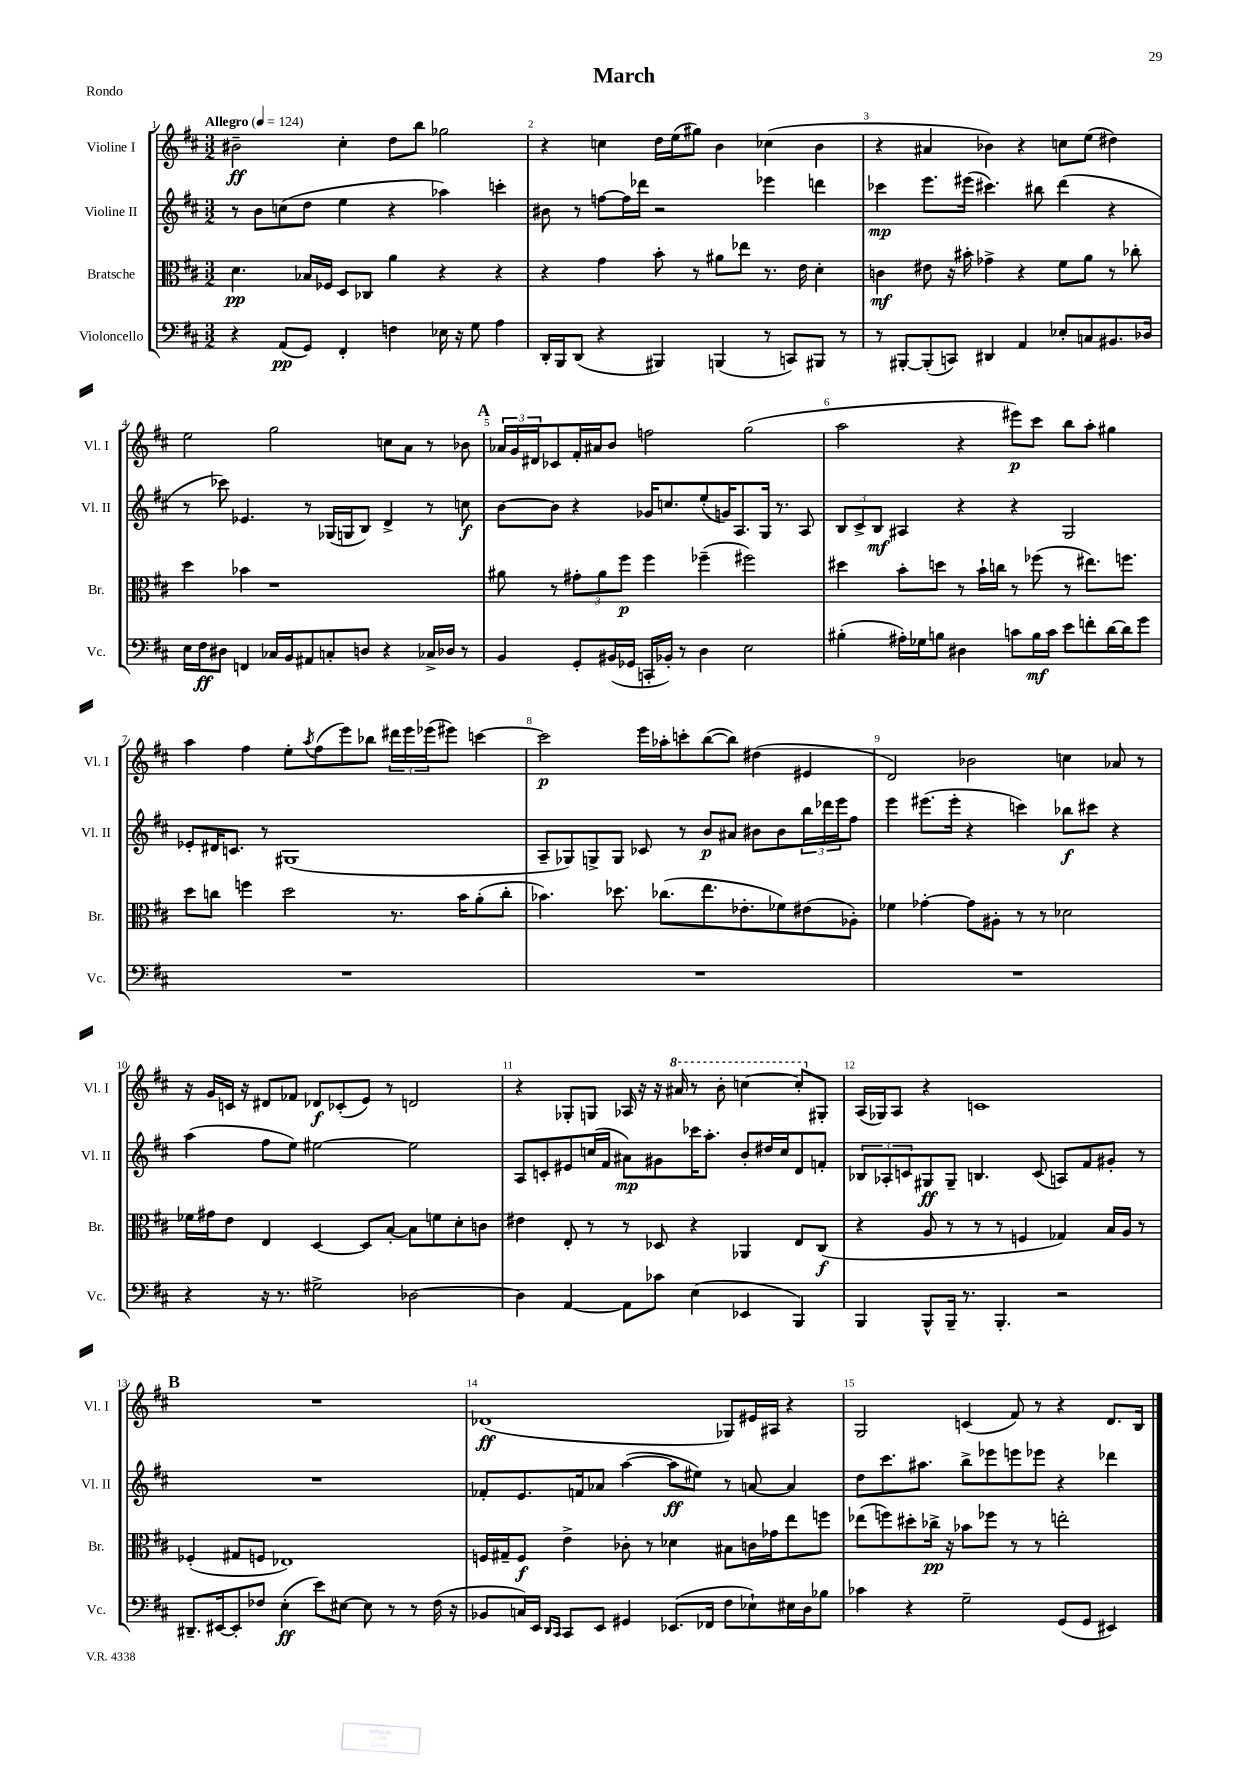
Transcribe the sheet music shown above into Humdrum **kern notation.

**kern	**dynam	**kern	**dynam	**kern	**dynam	**kern	**dynam
*part4	*part4	*part3	*part3	*part2	*part2	*part1	*part1
*staff4	*staff4	*staff3	*staff3	*staff2	*staff2	*staff1	*staff1
*I"Violoncello	*	*I"Bratsche	*	*I"Violine II	*	*I"Violine I	*
*I'Vc.	*	*I'Br.	*	*I'Vl. II	*	*I'Vl. I	*
*clefF4	*	*clefC3	*	*clefG2	*	*clefG2	*
*k[f#c#]	*	*k[f#c#]	*	*k[f#c#]	*	*k[f#c#]	*
*M3/2	*	*M3/2	*	*M3/2	*	*M3/2	*
*MM124	*	*MM124	*	*MM124	*	*MM124	*
=1	=1	=1	=1	=1	=1	=1	=1
!	!	!	!	!	!	!LO:TX:a:B:t=Allegro	!
4r	.	4.d\	pp	8r	.	2b#X~\	ff
.	.	.	.	8b\L	.	.	.
(8AA/L	pp	.	.	(8ccn\	.	.	.
8GG/J)	.	16B-X/LL	.	8dd\J	.	.	.
.	.	16F-X/JJ	.	.	.	.	.
4FF#'/	.	8D/L	.	4ee\	.	4cc#'\	.
.	.	8C-X/J	.	.	.	.	.
4Fn\	.	4a\	.	4r	.	8dd\L	.
.	.	.	.	.	.	8bb\J	.
16E-X\	.	4r	.	4aa-X\)	.	2gg-X\	.
16r	.	.	.	.	.	.	.
8G\	.	.	.	.	.	.	.
4A\	.	4r	.	4cccn'\	.	.	.
=2	=2	=2	=2	=2	=2	=2	=2
16DD'/LL	.	4r	.	8b#X\	.	4r	.
16BBB/J	.	.	.	.	.	.	.
(8DD/J	.	.	.	8r	.	.	.
4r	.	4g\	.	[8ffn\L	.	4ccn\	.
.	.	.	.	16ff\L]	.	.	.
.	.	.	.	16ddd-X\JJ	.	.	.
4BBB#X/)	.	8b'\	.	2r	.	16dd\LL	.
.	.	.	.	.	.	(16ee\J	.
.	.	8r	.	.	.	8gg#X\J)	.
(4BBBn/	.	8a#X\L	.	.	.	4b\	.
.	.	8ee-X\J	.	.	.	.	.
8r	.	8.r	.	4eee-X\	.	(4cc-X\	.
8CCn/L)	.	.	.	.	.	.	.
.	.	16e\	.	.	.	.	.
8BBB#X/J	.	4d'\	.	4dddn\	.	4b\	.
8r	.	.	.	.	.	.	.
=3	=3	=3	=3	=3	=3	=3	=3
8r	.	4cn\	mf	4ccc-X\	mp	4r	.
[8BBB#X'/L	.	.	.	.	.	.	.
(8BBB#'/]	.	8e#X\	.	8.eee\L	.	4a#X/	.
8CCn/J)	.	16r	.	.	.	.	.
.	.	16b#X'\	.	(16eee#X\Jk	.	.	.
4DD#X/	.	4g-X^\	.	4.ccc#X\)	.	4b-X\)	.
4AA/	.	4r	.	.	.	4r	.
.	.	.	.	8bb#X\	.	.	.
8E-X'/L	.	8f#\L	.	(4ddd\	.	8ccn\L	.
8Cn/	.	8a\J	.	.	.	(8ee\J	.
8.BB#X/	.	8r	.	4r	.	4dd#X\)	.
.	.	8cc-X'\	.	.	.	.	.
16D-X/Jk	.	.	.	.	.	.	.
!!LO:LB:g=z
=4	=4	=4	=4	=4	=4	=4	=4
16E\LL	.	4dd\	.	8r	.	2ee\	.
16F#\J	ff	.	.	.	.	.	.
8D#X\J	.	.	.	8ccc-X\)	.	.	.
4FFn/	.	4b-X\	.	4.e-X/	.	.	.
16C-X/LL	.	1r	.	.	.	2gg\	.
16BB/J	.	.	.	.	.	.	.
8AA#X/	.	.	.	8r	.	.	.
8Cn'/	.	.	.	(16G-X/LL	.	.	.
.	.	.	.	16Gn/J	.	.	.
8Dn/J	.	.	.	8B/J)	.	.	.
4r	.	.	.	4d^/	.	8ccn\L	.
.	.	.	.	.	.	8a\J	.
16C-X^/LL	.	.	.	8r	.	8r	.
16D-X/JJ	.	.	.	.	.	.	.
8r	.	.	.	8ccn\	f	8b-X\	.
!!LO:REH:place=s1:t=A
=5	=5	=5	=5	=5	=5	=5	=5
4BB/	.	8a#X\	.	[8b\L	.	24a-X/LL	.
.	.	.	.	.	.	24g/	.
.	.	.	.	.	.	24d#X/J	.
.	.	8r	.	8b\J]	.	8c-X/	.
8GG'/L	.	12g#X'\L	.	4r	.	16f#'/L	.
.	.	.	.	.	.	16a#X/J	.
.	.	12a#\	.	.	.	.	.
(16BB#X/L	.	.	.	.	.	8b/J	.
.	.	12ff#\J	p	.	.	.	.
16GG-X/JJ	.	.	.	.	.	.	.
16CCn'/LL	.	4ff#\	.	16g-X/KL	.	2ffn\	.
16BB-X'/JJ)	.	.	.	8.ccn/	.	.	.
8r	.	.	.	.	.	.	.
4D\	.	(4ff-X~\	.	(8ee'/	.	.	.
.	.	.	.	16gn/K)	.	.	.
.	.	.	.	8.A/	.	.	.
2E\	.	2ff#X\)	.	.	.	(2gg\	.
.	.	.	.	16G/Jk	.	.	.
.	.	.	.	8.r	.	.	.
.	.	.	.	8A/	.	.	.
=6	=6	=6	=6	=6	=6	=6	=6
(4B#X'\	.	4dd#X\	.	12B/L	.	2aa\	.
.	.	.	.	12c#^/	.	.	.
.	.	.	.	12B/J	mf	.	.
16A#X'\LL)	.	8b'\L	.	4A#X/	.	.	.
16G-X\J	.	.	.	.	.	.	.
8Bn\J	.	8ddn\J	.	.	.	.	.
4D#X\	.	8r	.	4r	.	4r	.
.	.	16b`\LL	.	.	.	.	.
.	.	16ccn\JJ	.	.	.	.	.
8cn\L	.	8r	.	4r	.	8eee#X\L)	p
16B\L	mf	(8ff-X\	.	.	.	8ccc#\J	.
16c\JJ	.	.	.	.	.	.	.
8e\L	.	8r	.	2G/	.	8bb\L	.
8fn'\	.	8.ee#X\L)	.	.	.	8aa'\J	.
[16d\L	.	.	.	.	.	4gg#X\	.
16d\J]	.	8.ffn\J	.	.	.	.	.
8g\J	.	.	.	.	.	.	.
!!LO:LB:g=z
=7	=7	=7	=7	=7	=7	=7	=7
1.r	.	8dd\L	.	8e-X'/L	.	4aa\	.
.	.	8ccn\J	.	16d#X/K	.	.	.
.	.	.	.	8.cn/J	.	.	.
.	.	4ffn\	.	.	.	4ff#\	.
.	.	.	.	8r	.	.	.
.	.	2dd\	.	(1G#X	.	8ee'\L	.
.	.	.	.	.	.	8qaa/	.
.	.	.	.	.	.	(8ff#\	.
.	.	.	.	.	.	8eee\)	.
.	.	.	.	.	.	8bb-X\J	.
.	.	8.r	.	.	.	24ddd#X\LL	.
.	.	.	.	.	.	24eee\	.
.	.	.	.	.	.	(24eee-X\J	.
.	.	.	.	.	.	8eee#X\J)	.
.	.	16b\KL	.	.	.	.	.
.	.	(8a'\	.	.	.	[4cccn\	.
.	.	8cc'\J	.	.	.	.	.
=8	=8	=8	=8	=8	=8	=8	=8
1.r	.	4.b-X\)	.	8A~/L	.	2ccc\]	p
.	.	.	.	8G-X/)	.	.	.
.	.	.	.	8Gn^/	.	.	.
.	.	8.dd-X\	.	8G/J	.	.	.
.	.	.	.	8c-X/	.	16eee\LL	.
.	.	(8.cc-X\L	.	.	.	16aa-X'\J	.
.	.	.	.	8r	.	8cccn'\	.
.	.	8.ee\	.	8b/L	p	([8bb\	.
.	.	.	.	8a#X/J	.	8bb\J])	.
.	.	8.e-X'\	.	.	.	.	.
.	.	.	.	8b#X\L	.	(4dd#X\	.
.	.	8f-X\)	.	8b#\	.	.	.
.	.	(8e#X\	.	24bb\L	.	4e#X/	.
.	.	.	.	24ddd-X\	.	.	.
.	.	.	.	24eee\J	.	.	.
.	.	8A-X'\J)	.	8ff#\J	.	.	.
=9	=9	=9	=9	=9	=9	=9	=9
1.r	.	4f-X\	.	4eee\	.	2d/)	.
.	.	[4g-X'\	.	(8.eee#X\L	.	.	.
.	.	.	.	16eee#'\Jk	.	.	.
.	.	8g-\L]	.	4r	.	2b-X\	.
.	.	8A#X'\J	.	.	.	.	.
.	.	8r	.	4cccn\)	.	.	.
.	.	8r	.	.	.	.	.
.	.	2d-X\	.	8bb-X\L	f	4ccn\	.
.	.	.	.	8ccc#X\J	.	.	.
.	.	.	.	4r	.	8a-X/	.
.	.	.	.	.	.	8r	.
!!LO:LB:g=z
=10	=10	=10	=10	=10	=10	=10	=10
4r	.	16f-X\LL	.	(4aa\	.	16r	.
.	.	16g#X\J	.	.	.	16g/LL	.
.	.	8e\J	.	.	.	16cn/JJ	.
.	.	.	.	.	.	16r	.
16r	.	4E/	.	8ff#\L	.	8d#X/L	.
8.r	.	.	.	.	.	.	.
.	.	.	.	8ee\J)	.	8f-X/J	.
2G#X^\	.	[4D/	.	[2ee#X\	.	8d-X/L	f
.	.	.	.	.	.	(8c-X'/	.
.	.	8D/L]	.	.	.	8e/J)	.
.	.	[8B'/J	.	.	.	8r	.
[2D-X\	.	8B\L]	.	2ee#\]	.	2dn/	.
.	.	8fn\	.	.	.	.	.
.	.	8d'\	.	.	.	.	.
.	.	8cn\J	.	.	.	.	.
=11	=11	=11	=11	=11	=11	=11	=11
4D-\]	.	4e#X\	.	8A/L	.	4r	.
.	.	.	.	8cn'/	.	.	.
[4AA/	.	8E'/	.	8e#X/	.	8G-X'/L	.
.	.	8r	.	(16ccn/L	.	8Gn/J	.
.	.	.	.	16f#/JJ	.	.	.
8AA\L]	.	8r	.	8a#X\L)	mp	16A-X/	.
.	.	.	.	.	.	16r	.
8c-X\J	.	8D-X/	.	8g#X\	.	16r	.
*	*	*	*	*	*	*8va	*
.	.	.	.	.	.	16aa#X/	.
(4E\	.	4r	.	16ccc-X\K	.	8r	.
.	.	.	.	8.aa'\J	.	.	.
.	.	.	.	.	.	8bb'\	.
4EE-X/	.	4AA-X/	.	8b'/L	.	[4cccn\	.
.	.	.	.	16dd#X/L	.	.	.
.	.	.	.	16cc/J	.	.	.
4BBB/)	.	8E/L	.	8d/	.	8ccc'/L]	.
*	*	*	*	*	*	*X8va	*
.	.	(8C#/J	f	8fn'/J	.	8G#X'/J	.
=12	=12	=12	=12	=12	=12	=12	=12
4BBB/	.	4r	.	12B-X/L	.	(16A/LL	.
.	.	.	.	.	.	16G-X/J)	.
.	.	.	.	12A-X'/	.	.	.
.	.	.	.	.	.	8A/J	.
.	.	.	.	12cn/	.	.	.
8BBB^^/L	.	8A/	.	8G#X/	ff	4r	.
16BBB~/Jk	.	8r	.	8G#~/J	.	.	.
8.r	.	.	.	.	.	.	.
.	.	8r	.	4.Bn/	.	1cn	.
4.BBB'/	.	8r	.	.	.	.	.
.	.	4Fn/	.	.	.	.	.
.	.	.	.	(8c/	.	.	.
2r	.	4G-X/)	.	8An/L)	.	.	.
.	.	.	.	8f#/	.	.	.
.	.	16B/LL	.	8g#X'/J	.	.	.
.	.	16A/JJ	.	.	.	.	.
.	.	8r	.	8r	.	.	.
!!LO:LB:g=z
!!LO:REH:place=s1:t=B
=13	=13	=13	=13	=13	=13	=13	=13
8.DD#X~/L	.	(4F-X'/	.	1.r	.	1.r	.
[16EE#X/k	.	.	.	.	.	.	.
8EE#'/]	.	8G#X/L	.	.	.	.	.
8F-X/J	.	8Fn/J	.	.	.	.	.
(4E'\	ff	1E-X)	.	.	.	.	.
8e\L)	.	.	.	.	.	.	.
[8E#X\J	.	.	.	.	.	.	.
8E#\]	.	.	.	.	.	.	.
8r	.	.	.	.	.	.	.
8r	.	.	.	.	.	.	.
(16F-\	.	.	.	.	.	.	.
16r	.	.	.	.	.	.	.
=14	=14	=14	=14	=14	=14	=14	=14
8BB-X/L	.	16Fn/LL	.	8f-X'/L	.	(1d-X	ff
.	.	16G#X~/J	.	.	.	.	.
16Cn/L)	.	8F/J	f	8.e/	.	.	.
16EE/JJ	.	.	.	.	.	.	.
16qqDD/LL	.	.	.	.	.	.	.
16qqCC#/JJ	.	.	.	.	.	.	.
8CC#/L	.	4e^\	.	.	.	.	.
.	.	.	.	16fn/k	.	.	.
8EE/J	.	.	.	8a-X/J	.	.	.
4GG#X/	.	8c-X'\	.	([4aa\	.	.	.
.	.	8r	.	.	.	.	.
(8.EE-X/L	.	4d-X\	.	8aa\L]	ff	.	.
.	.	.	.	8ee#X\J)	.	.	.
16FF-X/Jk	.	.	.	.	.	.	.
8F#\L	.	8B#X\L	.	8r	.	8G-X/L)	.
8E-X`\)	.	16cn\L	.	[8an/	.	16e#X/L	.
.	.	16g-X\J	.	.	.	16A#X/JJ	.
16E#X\L	.	8ee\	.	4a/]	.	4r	.
16D\J	.	.	.	.	.	.	.
8B-X\J	.	8ffn\J	.	.	.	.	.
=15	=15	=15	=15	=15	=15	=15	=15
4c-X\	.	(8ee-X\L	.	8dd\L	.	2G/	.
.	.	8ffn\)	.	8.ccc#\	.	.	.
4r	.	8dd#X'\	.	.	.	.	.
.	.	.	.	8.aa#X\J	.	.	.
.	.	16cc-X^\Jk	pp	.	.	.	.
.	.	16r	.	.	.	.	.
2G~\	.	8b-X\L	.	8bb^\L	.	(4cn/	.
.	.	8ff-X\J	.	8eee-X\	.	.	.
.	.	8r	.	8eeen\	.	8f#/)	.
.	.	8r	.	8eee-X\J	.	8r	.
(8GG/L	.	2een'\	.	4r	.	4r	.
8GG/J	.	.	.	.	.	.	.
4EE#X/)	.	.	.	4ddd-X\	.	8.d/L	.
.	.	.	.	.	.	16B/Jk	.
==	==	==	==	==	==	==	==
*-	*-	*-	*-	*-	*-	*-	*-
